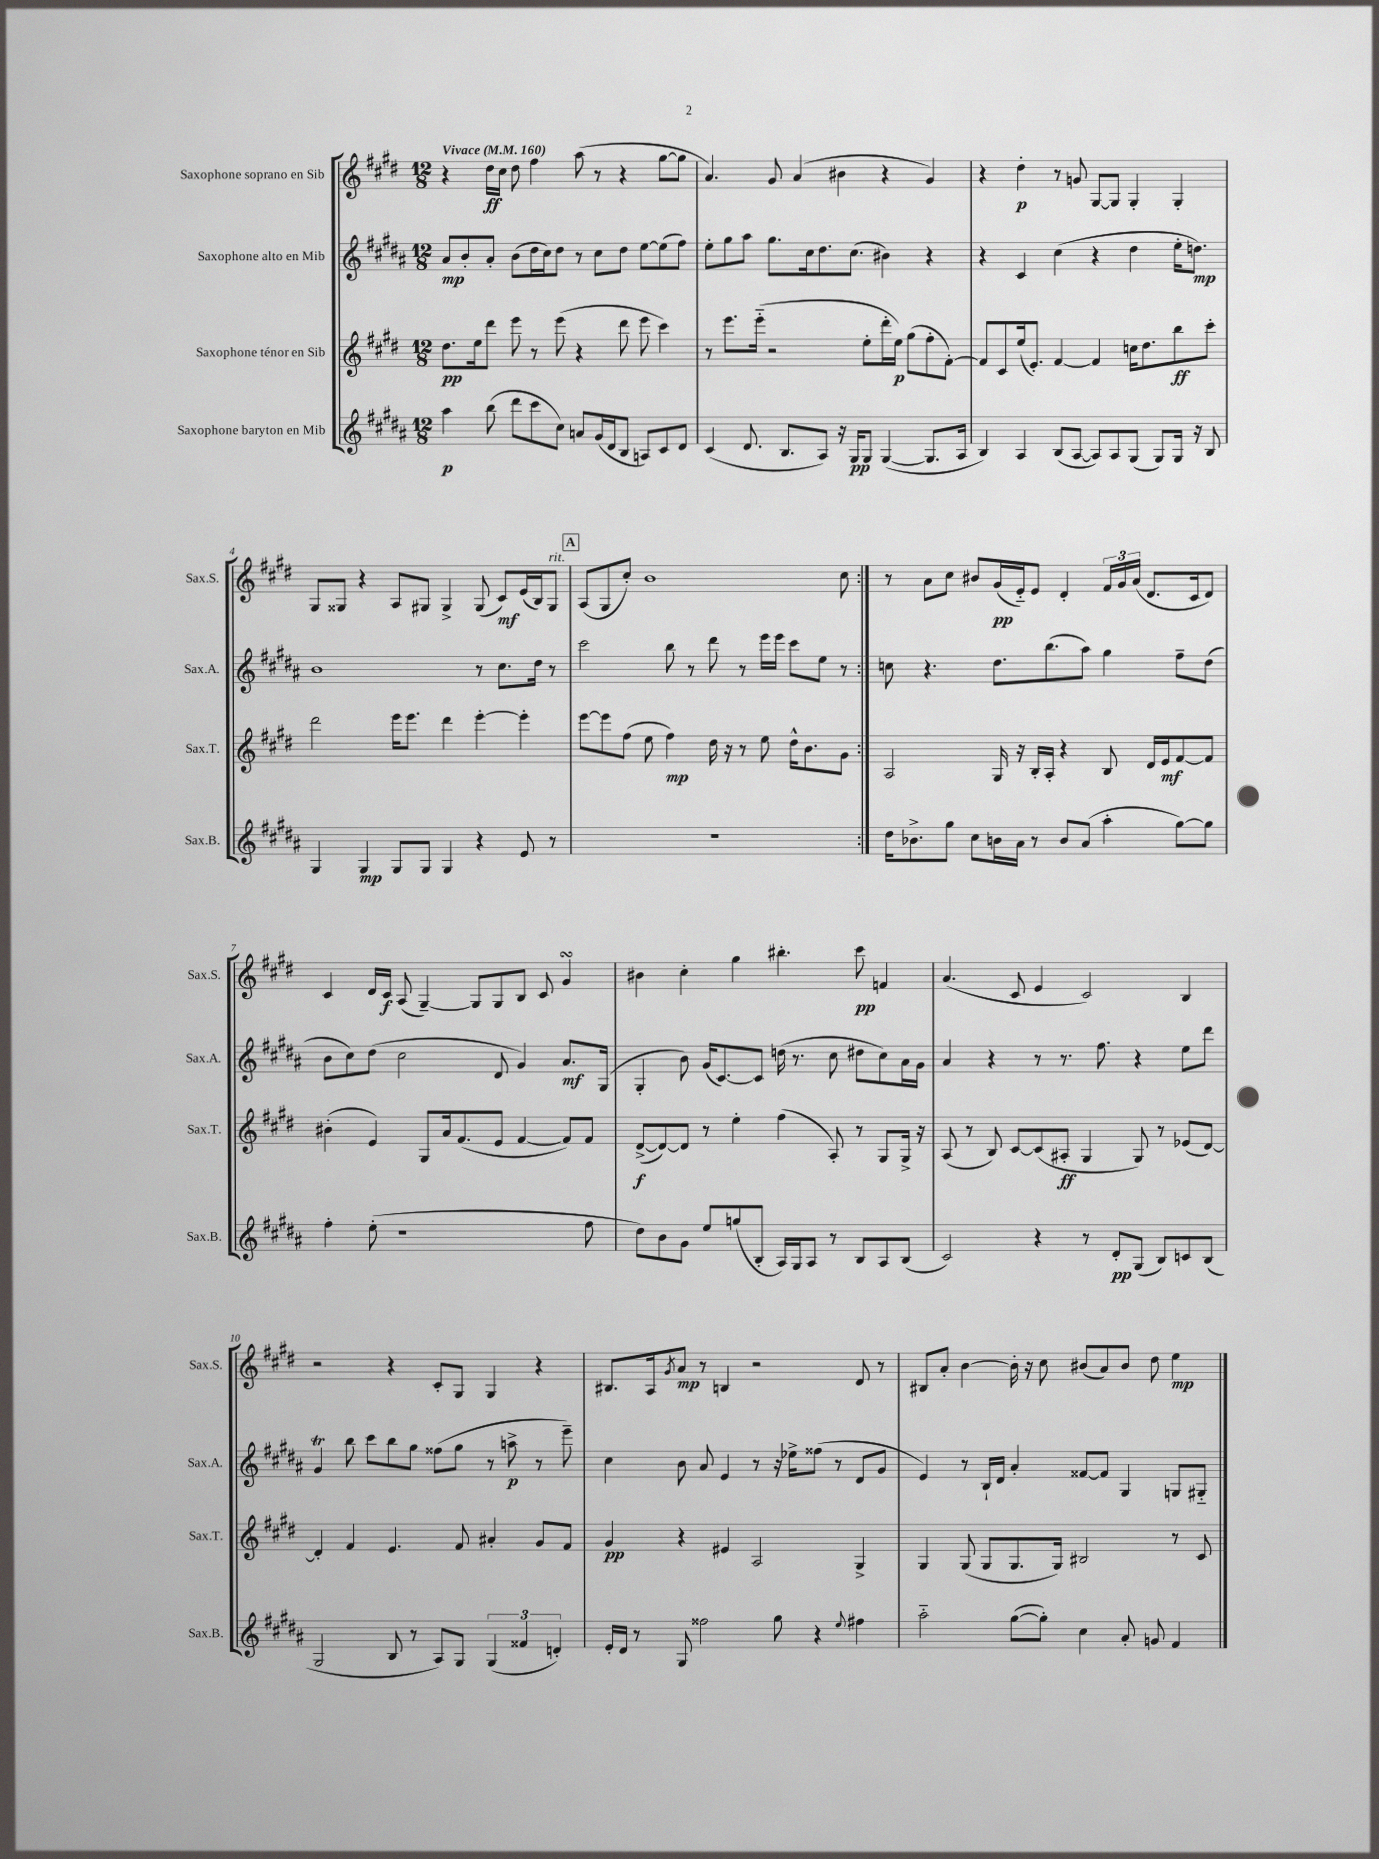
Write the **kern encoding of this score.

**kern	**kern	**kern	**kern
*staff4	*staff3	*staff2	*staff1
*clefG2	*clefG2	*clefG2	*clefG2
*k[f#c#g#d#a#]	*k[f#c#g#d#]	*k[f#c#g#d#a#]	*k[f#c#g#d#]
*M12/8	*M12/8	*M12/8	*M12/8
*MM160	*MM160	*MM160	*MM160
4aa#\	8.dd#\L	8a#/L	4r
.	.	8b'/	.
.	16ee\k	.	.
(8bb\	8ddd#\J	8a#'/J	16dd#\LL
.	.	.	16cc#\JJ
8ddd#\L	8eee\	(8b\L	8dd#\
8ccc#\	8r	16dd#\L	4ff#\
.	.	16cc#\J)	.
8cc#\J)	(8eee\	8dd#\J	.
8a/L	4r	8r	(8aa\
(16g#/L	.	8cc#\L	8r
16d#/J	.	.	.
8B/J	8ddd#\	8dd#\J	4r
8A/L)	8eee\	[8ee\L	.
8c#/	4ccc#\)	(8ee\]	[8gg#\L
8d#/J	.	8ff#\J)	8gg#\]J
=	=	=	=
(4c#/	8r	8ee'\L	4.a/)
.	8.eee\L	8gg#\	.
8.d#/	.	8aa#\J	.
.	(16eee'~\Jk	.	.
.	2r	8.gg#\L	8g#/
8.B/L	.	.	.
.	.	.	(4a/
.	.	16cc#\k	.
8A#/J)	.	8.dd#\	.
16r	.	.	4b#\
16G#/LK	.	(8.cc#\J	.
8G#/J	8ee'\L	.	.
([4G#/	16ddd#'\L	4b#\)	4r
.	16ee\JJ)	.	.
.	(8gg#\L	.	.
8.G#/]L	8ff#'\	4r	4g#/)
.	[8f#'\J)	.	.
16A#/Jk	.	.	.
=	=	=	=
4B/)	8f#/]L	4r	4r
.	8c#/	.	.
4A#/	(16ee/k	4c#/	4dd#'\
.	8.e'/J)	.	.
(8B/L	[4f#/	(4cc#\	8r
[8A#/J	.	.	8g/
8A#/]L)	4f#/]	4r	[8G#/L
8A#/	.	.	8G#/]J
(8G#/J	16cc\LK	4dd#\	4G#'/
.	8.dd#\	.	.
8G#/L)	.	.	.
16G#/Jk	8bb\	16ee'\LK	4G#'/
16r	.	8.dd\J)	.
8B/	8ccc#'\J	.	.
=	=	=	=
4G#/	2ddd#\	1b	8G#/L
.	.	.	8G##/J
4G#/	.	.	4r
8G#/L	16eee\LK	.	8A/L
.	8.eee\J	.	.
8G#/J	.	.	8G#/J
4G#/	4ddd#\	.	4G#^/
4r	[4eee'\	8r	(8G#/
.	.	8.cc#\L	8c#/L)
8e/	4eee'\]	.	(16e/L
.	.	16dd#\Jk	16B/J)
8r	.	8r	8G#/J
=	=	=	=
1.r	[8eee\L	2ccc#\	(8A/L
.	8eee\]	.	8G#/
.	(8ff#\J	.	8cc#'/J)
.	8ee\	.	1b
.	4ff#\)	8bb\	.
.	.	8r	.
.	16dd#\	8ddd#\	.
.	16r	.	.
.	8r	8r	.
.	8ee\	16eee\LL	.
.	.	16eee\JJ	.
.	16dd#^^\LK	8ccc#\L	.
.	8.b\	.	.
.	.	8ee\J	.
.	8g#\J	8r	8cc#\
=:|!	=:|!	=:|!	=:|!
16dd#\LK	2A/	8cc\	8r
8.b-^\	.	.	.
.	.	4.r	8a\L
8gg#\J	.	.	8cc#\J
8cc#\L	.	.	8b#/L
16b\L	16G#/	8.dd#\L	(16g#/L
16a#\JJ	16r	.	16e'~/J)
8r	16B'/LL	.	8e/J
.	16A'/JJ	(8.bb\	.
8b/L	4r	.	4d#'/
(8a#/J	.	8aa#\J)	.
4aa#'\	8B/	4gg#\	24f#/LL
.	.	.	24g#/
.	.	.	(24a/JJ
.	16d#/LL	.	8.d#/L
.	16e/J	.	.
[8gg#\L)	[8f#/	8ff#~\L	.
.	.	.	16c#/k
8gg#\]J	8f#/]J	(8dd#\J	8d#/J)
=	=	=	=
4ff#'\	(4b#'\	8b\L	4c#/
.	.	8cc#\)	.
(8ee'\	4e/)	(8dd#\J	16d#/LL
.	.	.	16c#/JJ
1r	.	2cc#\	(8A/
.	8G#/L	.	[4G#~/)
.	16a/k	.	.
.	(8.f#/	.	.
.	.	.	8G#/]L
.	8e/J	8d#/	8G#/
.	[4f#/	4g#/)	8B/J
.	.	.	8c#/
.	8f#/]L)	8.a#/L	4g#/
8ff#\	8f#/J	.	.
.	.	(16G#/Jk	.
=	=	=	=
8dd#\L)	([8d#^/L	4G#'/	4b#\
8b\	8d#/_)	.	.
8g#\J	8d#/]J	8b\)	4cc#'\
8ee/L	8r	(16g#/LK	.
.	.	[8.c#/)	.
(8gg/	4ee'\	.	4gg#\
8B'/J	.	8c#/]J	.
16A#/LL)	(4ff#\	(16dd\	4.bb#'\
16G#/J	.	8.r	.
8A#/J	.	.	.
8r	8A'/)	8cc#\	.
8B/L	8r	8dd#\L	8ccc#\
8A#/	8G#/L	8cc#\)	4f/
(8B/J	16G#^/Jk	16a#\L	.
.	16r	16g#\JJ	.
=	=	=	=
2c#/)	(8A/	4a#/	(4.a/
.	8r	.	.
.	8B/)	4r	.
.	[8c#/L	.	8c#/
4r	(8c#/]	8r	4e/
.	8A#'/J	8.r	.
8r	4G#/	.	2c#/)
.	.	8.ff#\	.
8d#'/L	.	.	.
(8G#/J	8G#/)	4r	.
8B/L)	8r	.	.
8c/	(8e-/L	8ee\L	4B/
(8B/J	[8d#/J)	8ddd#\J	.
=	=	=	=
2G#/	4d#'/]	4g#/	2r
.	4f#/	8bb\	.
.	.	8ccc#\L	.
8B/	4.e/	8bb\	4r
8r	.	8gg#\J	.
8A#/L)	.	(8ff##\L	8c#'/L
8G#/J	8f#/	8gg#\J	8G#/J
(6G#/	4a#'/	8r	4G#/
.	.	8aa^\	.
6f##/	.	.	.
.	8g#/L	8r	4r
6d'/)	.	.	.
.	8f#/J	8eee~\)	.
=	=	=	=
16e'/LL	4g#/	4cc#\	8.B#/L
16d#/JJ	.	.	.
8r	.	.	.
.	.	.	16A/k
.	.	.	8qg#/
8G#/	4r	8b\	8a/J
2ff##\	.	8a#/	8r
.	4e#/	4e/	4B/
.	2A/	8r	2r
8gg#\	.	16r	.
.	.	16ee-^\LK	.
4r	.	(8ff##\J	.
.	.	8r	.
8qqee/	.	.	.
4ff#\	4G#^/	8d#/L	8d#/
.	.	8g#/J	8r
=	=	=	=
2aa#'~\	4G#/	4e/)	8B#/L
.	.	.	8a'/J
.	(8G#/	8r	[4b\
.	8G#/L	16B`/LL	.
.	.	16d#/JJ	.
([8gg#\L	8.G#/	4a#'/	16b'\]
.	.	.	16r
8gg#'\]J)	.	.	8cc#\
.	16G#/Jk)	.	.
4cc#\	2B#/	[8f##/L	(8b#/L
.	.	8f##/]J	8a/)
8a#'/	.	4G#/	8b#/J
8g/	.	.	8dd#\
4f#/	8r	8G/L	4ee\
.	8c#/	8G#'~/J	.
==	==	==	==
*-	*-	*-	*-
